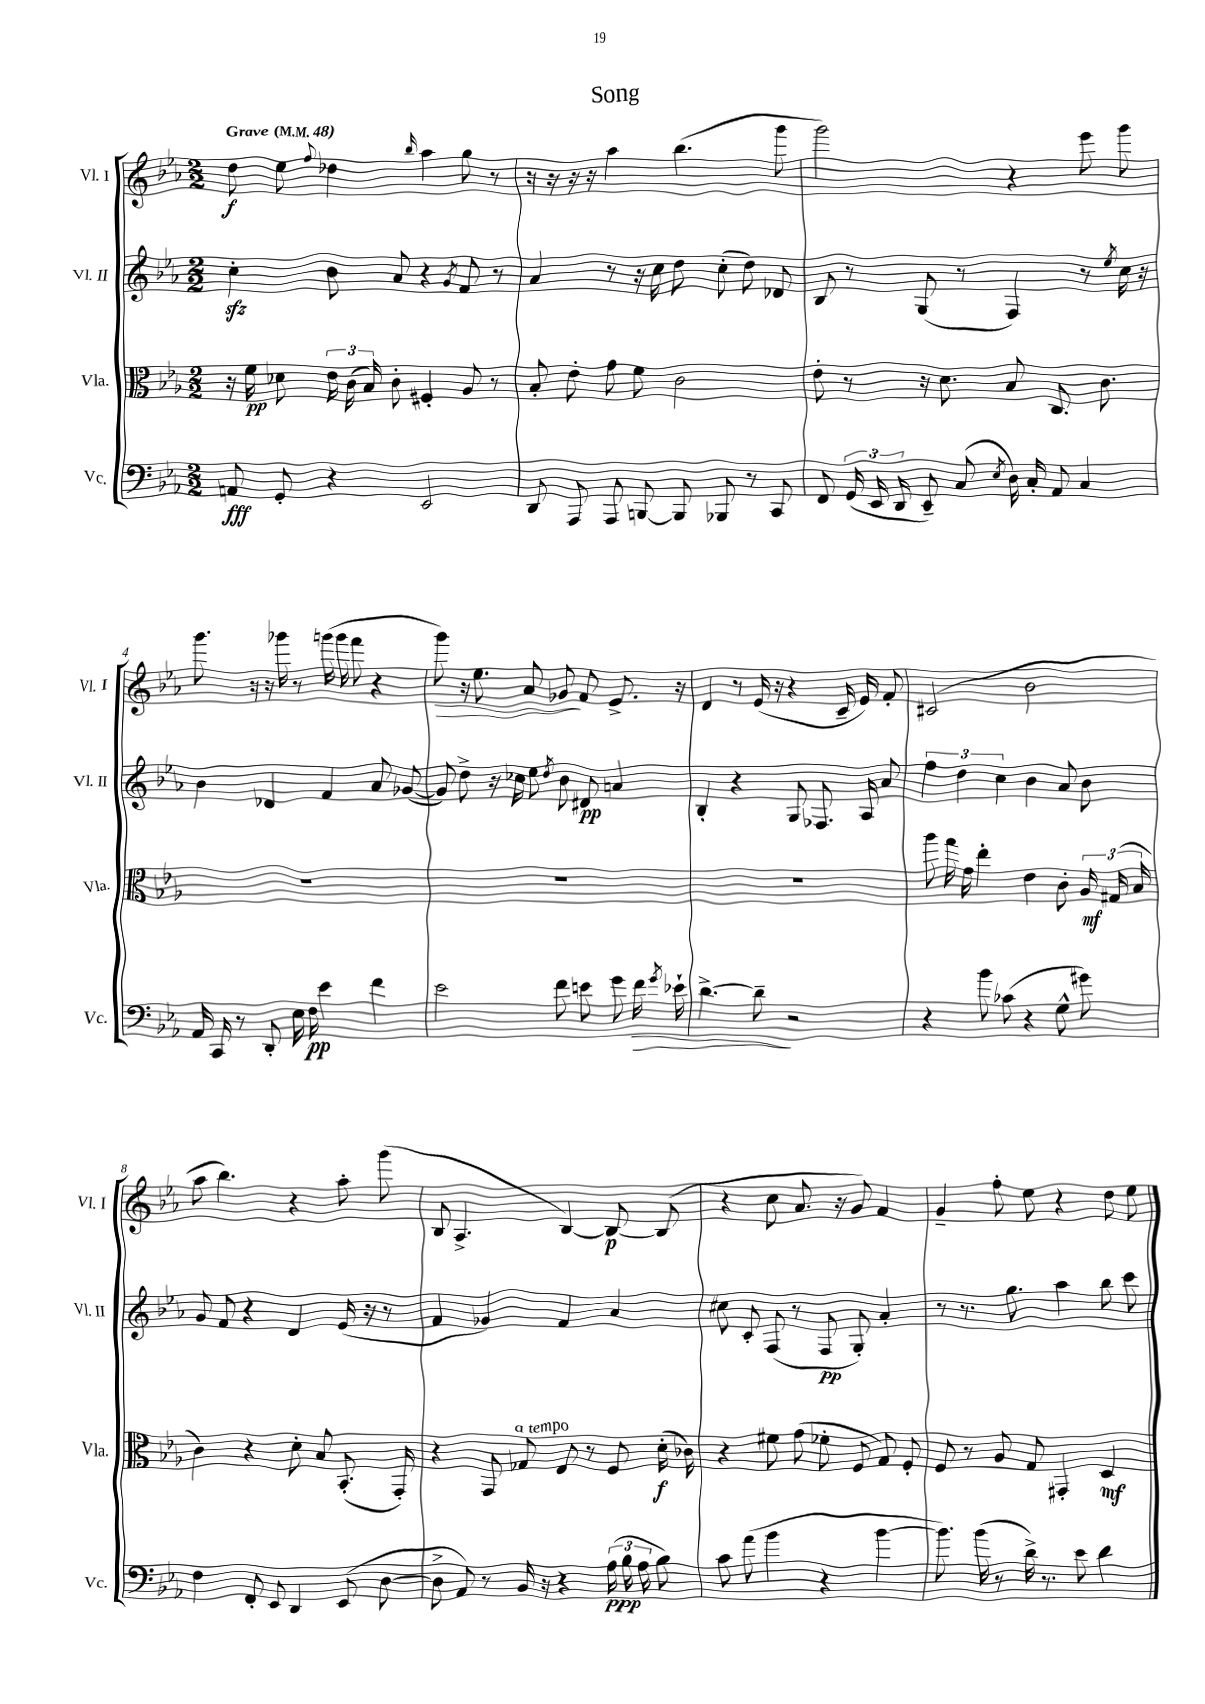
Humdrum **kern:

**kern	**kern	**kern	**kern
*staff4	*staff3	*staff2	*staff1
*clefF4	*clefC3	*clefG2	*clefG2
*k[b-e-a-]	*k[b-e-a-]	*k[b-e-a-]	*k[b-e-a-]
*M2/2	*M2/2	*M2/2	*M2/2
*MM48	*MM48	*MM48	*MM48
8AA	16r	4cc'	8dd
.	16f	.	.
8GG'	8d-	.	8ee-
.	.	.	8qqff
4r	24e-	8b-	4dd-
.	(24c	.	.
.	24B-)	.	.
.	8c'	8a-	.
.	.	.	16qqbb-
2EE-	4F#'	4r	4aa-
.	.	8qg	.
.	8A-	8f	8gg
.	8r	8r	8r
=	=	=	=
8DD	8B-'	4a-	16r
.	.	.	16r
8AAA-	8e-'	.	16r
.	.	.	16r
8AAA-	8g	8r	4aa-
[8BBB	8f	16r	.
.	.	16cc	.
8BBB]	2c	8dd	(4.bb-
8BBB-	.	(8cc'	.
8r	.	8dd)	.
8CC	.	8d-	8ggg
=	=	=	=
8FF	8e-'	8B-	2ggg)
(24GG	8r	8r	.
24EE-	.	.	.
24DD	.	.	.
8EE-~)	16r	(8G	.
.	8.d	.	.
(8C	.	8r	.
8qE-	.	.	.
16D)	8B-	4F)	4r
16C'	.	.	.
8AA-	8.C	.	.
4C	.	8r	8eee-
.	8.c	.	.
.	.	8qee-	.
.	.	16cc	8ggg
.	.	16r	.
=	=	=	=
16AA-	1r	4b-	8.ggg
16CC	.	.	.
8r	.	.	.
.	.	.	16r
8DD'	.	4d-	16r
.	.	.	16ggg-
16E-	.	.	8r
16F	.	.	.
4e-	.	4f	(16ggg
.	.	.	16ggg
.	.	.	8fff
4f	.	8a-	4r
.	.	([8g-	.
=	=	=	=
2e-	1r	8g-])	8ggg)
.	.	8dd^	16r
.	.	.	8.ee-
.	.	16r	.
.	.	16cc-	.
.	.	8ee-	8a-
.	.	8qdd	.
8f	.	8b-	8g-
8e	.	8d#	8f
8g	.	4a	8.e-^
16f	.	.	.
8qg	.	.	.
16e-`	.	.	16r
=	=	=	=
[4.d^	1r	4B-'	4d
.	.	4r	8r
8d~]	.	.	(16e-
.	.	.	16r
2r	.	8G	4r
.	.	8.F-	.
.	.	.	16c~
.	.	16A-	16e-)
.	.	8a-	8f'
=	=	=	=
4r	8aa-	6ff	(2c#
.	16gg	.	.
.	.	6dd	.
.	16g	.	.
8b-	4ee-'	.	.
.	.	6cc	.
(8c-	.	.	.
4r	4e-	4b-	2b-
8G^^	8c'	8a-	.
8g#)	24A-	8b-	.
.	(24G#	.	.
.	24B-	.	.
=	=	=	=
4F	4c)	8g	8aa-
.	.	8f	4.bb-)
8FF'	4r	4r	.
8EE-	.	.	.
4DD	8d'	4d	4r
.	8B-	.	.
(8EE-	(8.BB-'	(16e-	8aa-'
.	.	16r	.
[8D	.	8r	(8ggg
.	16GG')	.	.
=	=	=	=
8D^]	4r	4f	8B-
8AA-)	.	.	4.A-^
8r	8GG	4g-)	.
16BB-	8G-	.	.
16r	.	.	.
4r	8E-	4f	[4B-)
.	8r	.	.
(24A-	8F	4a-	8B-_
24B-	.	.	.
24A-	.	.	.
8B-)	(16d'	.	(8B-]
.	16c-)	.	.
=	=	=	=
8c	4r	8cc#	4r
(8a-	.	8c'	.
4b-	8f#	(8F	8cc
.	(8g	8r	8.a-
4r	8f-'	8F	.
.	.	.	16r
.	8F	8G')	8g)
[4b-	8G)	4a-'	4f
.	8F'	.	.
=	=	=	=
8.b-])	8F	8r	4g~
.	8r	8.r	.
(16b-	.	.	.
8r	8A-	.	8ff'
.	.	8.gg	.
16d^)	8G	.	8ee-
8.r	.	.	.
.	4GG#'	4aa-	4r
8e-	.	.	.
4d	4D	8bb-	8dd
.	.	8ccc	8ee-
==	==	==	==
*-	*-	*-	*-
